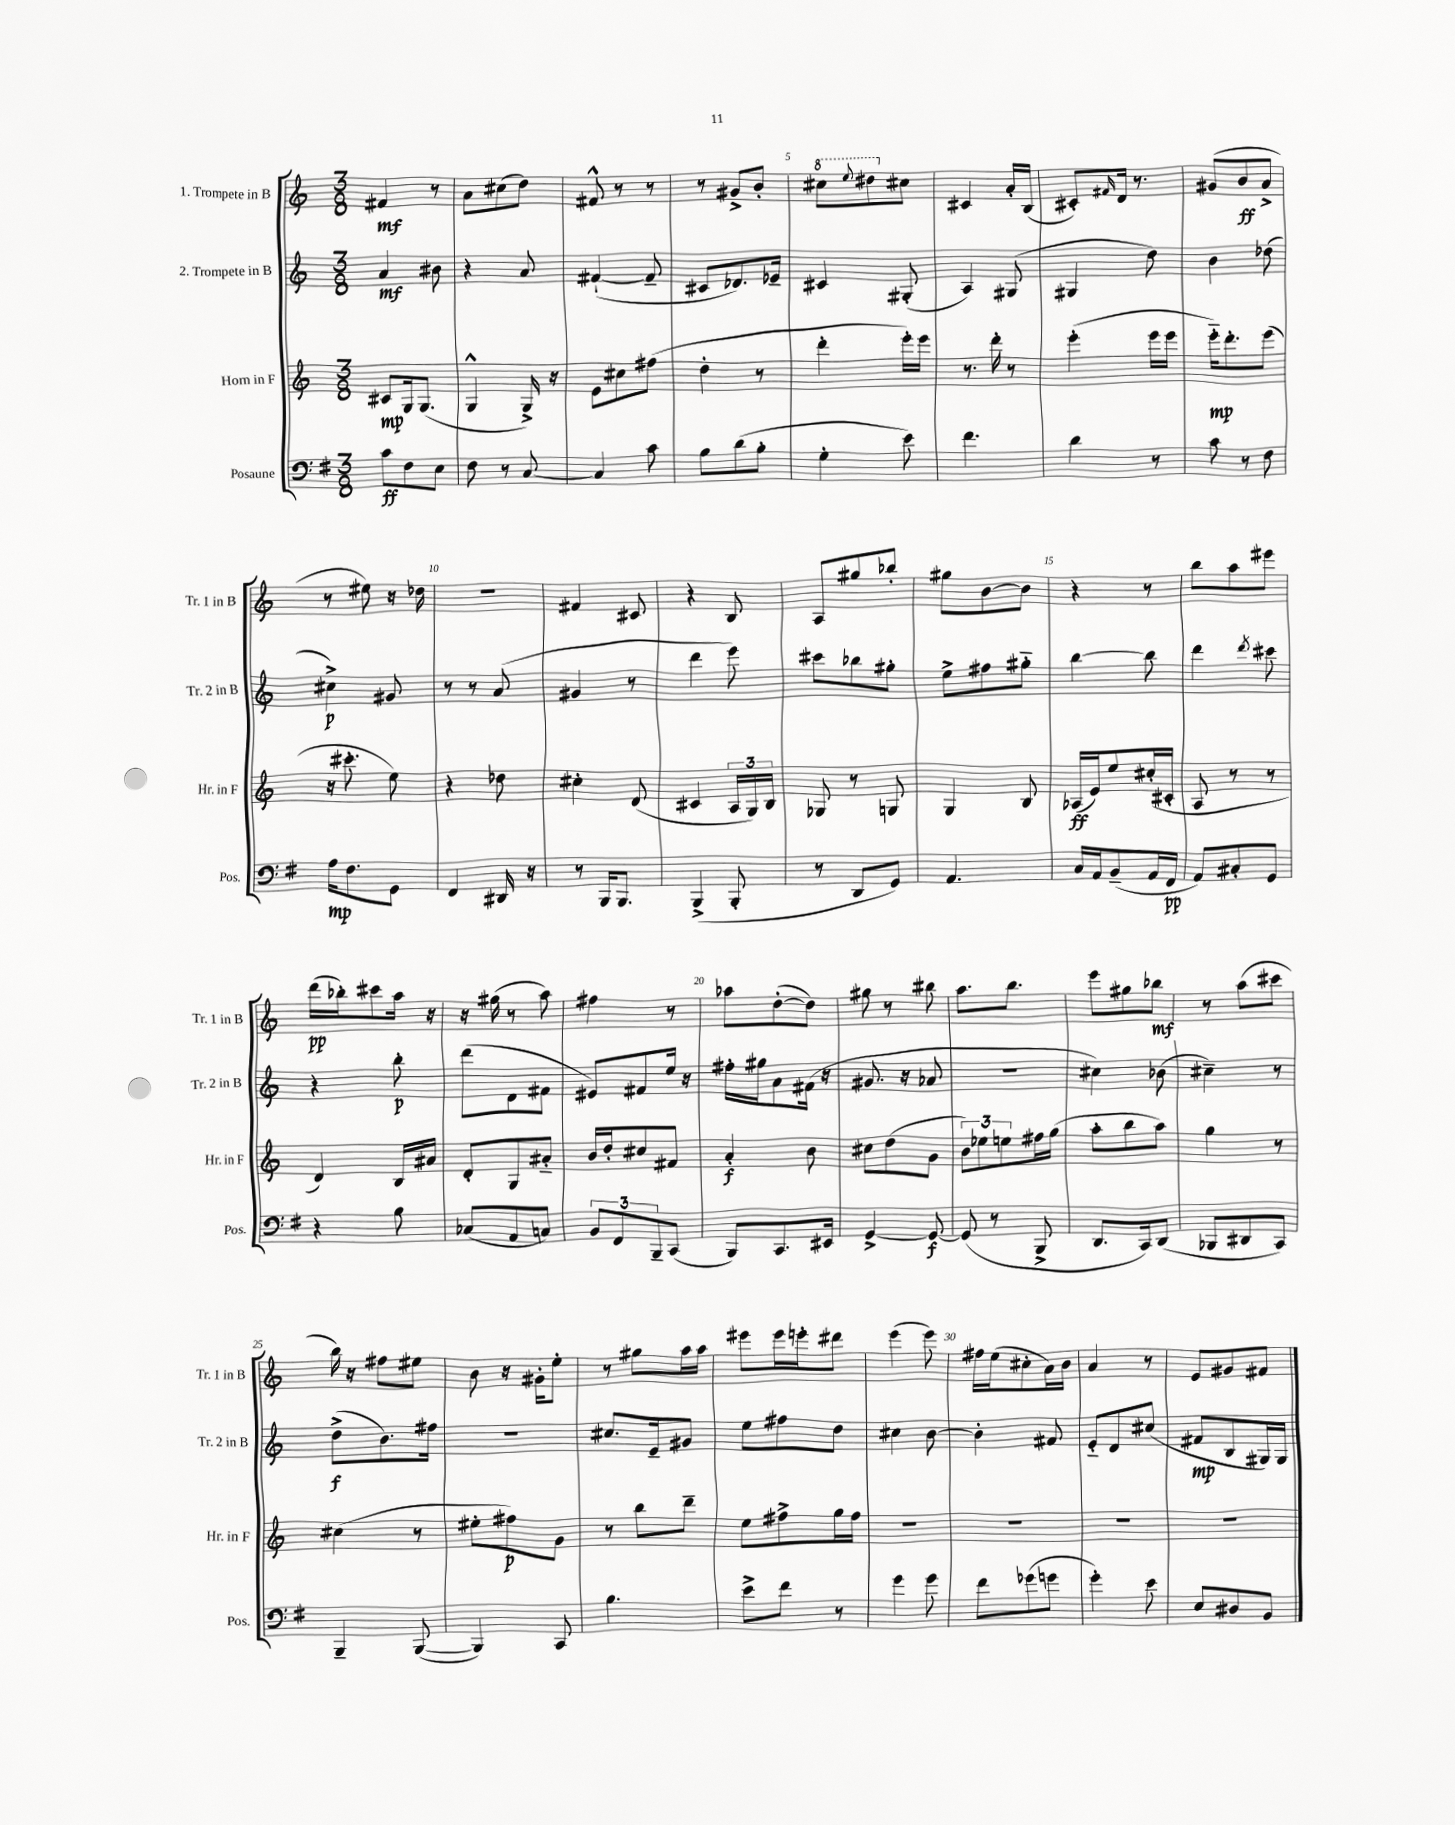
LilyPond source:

<<
\new StaffGroup <<
\new Staff = "s0" \with { instrumentName = "1. Trompete in B" shortInstrumentName = "Tr. 1 in B" } {
    \clef treble \key c \major \numericTimeSignature \time 3/8
    fis'4\mf r8 |
    a'8 cis''8( d''8) |
    fis'8-^ r8 r8 |
    r8 gis'8-> b'8-. |
    \ottava #1 cis'''8 \appoggiatura { e'''8 } dis'''8 \ottava #0 cis''8 |
    cis'4 a'16-. b16( |
    cis'8-.) \grace { fis'16 } d'16 r8. |
    gis'8( b'8\ff a'8-> |
    r8 eis''8) r16 des''16 |
    r4. |
    fis'4 cis'8 |
    r4 b8 |
    a8 gis''8 bes''8-. |
    gis''8 b'8~ b'8 |
    r4 r8 |
    b''8 a''8 eis'''8 |
    d'''16\pp( bes''16-.) cis'''8 a''16 r16 |
    r16 gis''16( r8 a''8) |
    fis''4 r8 |
    aes''8 d''8~-.( d''8) |
    gis''8 r8 bis''8 |
    a''8. b''8. |
    e'''8 gis''8 bes''8\mf |
    r8 a''8( cis'''8 |
    b''16) r16 fis''8 eis''8 |
    b'8 r16 gis'16-. e''8-. |
    r8 gis''8 a''16 a''16 |
    eis'''8 eis'''16 e'''16-. dis'''8 |
    e'''4( e'''8) |
    fis''16 e''16( cis''8-. a'16) b'16 |
    a'4 r8 |
    e'8 gis'8 fis'8 \bar "|." |
}
\new Staff = "s1" \with { instrumentName = "2. Trompete in B" shortInstrumentName = "Tr. 2 in B" } {
    \clef treble \key c \major \numericTimeSignature \time 3/8
    a'4\mf bis'8 |
    r4 a'8 |
    fis'4~-!( fis'8-- |
    cis'8 des'8.) ees'16-- |
    cis'4 gis8-.( |
    a4) gis8( |
    gis4 d''8) |
    b'4 des''8( |
    cis''4->\p) gis'8 |
    r8 r8 a'8( |
    gis'4 r8 |
    d'''4 e'''8) |
    cis'''8 bes''8 gis''8-. |
    e''8-> fis''8 gis''8-_ |
    b''4~ b''8 |
    d'''4 \acciaccatura { d'''8 } cis'''8 |
    r4 b''8-.\p |
    d'''8( d'8 fis'8 |
    eis'8) fis'8 e''16 r16 |
    fis''16-. gis''16 a'8 fis'16( r16 |
    gis'8. r16 aes'8 |
    R4. |
    cis''4) bes'8( |
    cis''4--) r8 |
    d''8->\f( b'8.) fis''16 |
    R4. |
    cis''8. e'16-- gis'8 |
    e''8 fis''8 d''8 |
    cis''4 b'8~ |
    b'4-. fis'8 |
    e'8-_ d'8 cis''8( |
    fis'8\mp b8 gis16) gis16 \bar "|." |
}
\new Staff = "s2" \with { instrumentName = "Horn in F" shortInstrumentName = "Hr. in F" } {
    \clef treble \key c \major \numericTimeSignature \time 3/8
    cis'8\mp g16 g8.( |
    g4-^ g16->) r16 |
    e'8 cis''8 fis''8( |
    d''4-. r8 |
    d'''4-. e'''16-.) e'''16 |
    r8. d'''16-. r8 |
    e'''4-.( e'''16 e'''16 |
    e'''16-_\mp) d'''8.-. e'''8( |
    r16 cis'''8.-. e''8) |
    r4 des''8 |
    cis''4-. d'8( |
    cis'4 \tuplet 3/2 { a16 g16) b16 } |
    ges8 r8 g8 |
    g4 b8 |
    aes16\ff( e'16) e''8 cis''16-.( cis'16-. |
    a8 r8 r8 |
    d'4) b16 ais'16 |
    d'8-. g8 ais'8-_ |
    b'16 d''16-. cis''8 fis'8 |
    a'4-.\f b'8 |
    cis''8 d''8( g'8 |
    \tuplet 3/2 { b'8) ees''8 e''8 } fis''16 g''16( |
    a''8-. b''8 a''8) |
    g''4 r8 |
    cis''4( r8 |
    eis''8-. fis''8\p) g'8 |
    r8 b''8 d'''8-- |
    e''8 fis''8-> g''16 fis''16 |
    R4. |
    R4. |
    R4. |
    R4. \bar "|." |
}
\new Staff = "s3" \with { instrumentName = "Posaune" shortInstrumentName = "Pos." } {
    \clef bass \key g \major \numericTimeSignature \time 3/8
    c'8\ff fis8 e8 |
    fis8 r8 c8~ |
    c4 c'8 |
    b8 d'8( b8-. |
    g4-. e'8) |
    fis'4. |
    d'4 r8 |
    c'8 r8 fis8 |
    a16\mp fis8. g,8 |
    fis,4 dis,16 r16 |
    r8 b,,16 b,,8. |
    b,,4->( b,,8-. |
    r8 d,8 g,8) |
    a,4. |
    c16 a,16 b,8--( a,16 fis,16\pp |
    a,8) cis8-. g,8 |
    r4 b8 |
    ces8( a,8 c8) |
    \tuplet 3/2 { b,8 fis,8 b,,8-- } c,8( |
    b,,8) c,8. eis,16 |
    g,4~-> g,8~\f |
    g,8( r8 b,,8-> |
    d,8. c,16) d,8( |
    bes,,8 dis,8 c,8) |
    b,,4-- b,,8~( |
    b,,4) c,8 |
    b4. |
    e'8-> fis'8 r8 |
    g'4 g'8 |
    fis'8 ges'8( g'8 |
    g'4-.) e'8 |
    e8 dis8 b,8 \bar "|." |
}
>>
>>
\layout { \context { \Score \override BarNumber.break-visibility = ##(#f #t #t) barNumberVisibility = #(every-nth-bar-number-visible 5) } }
